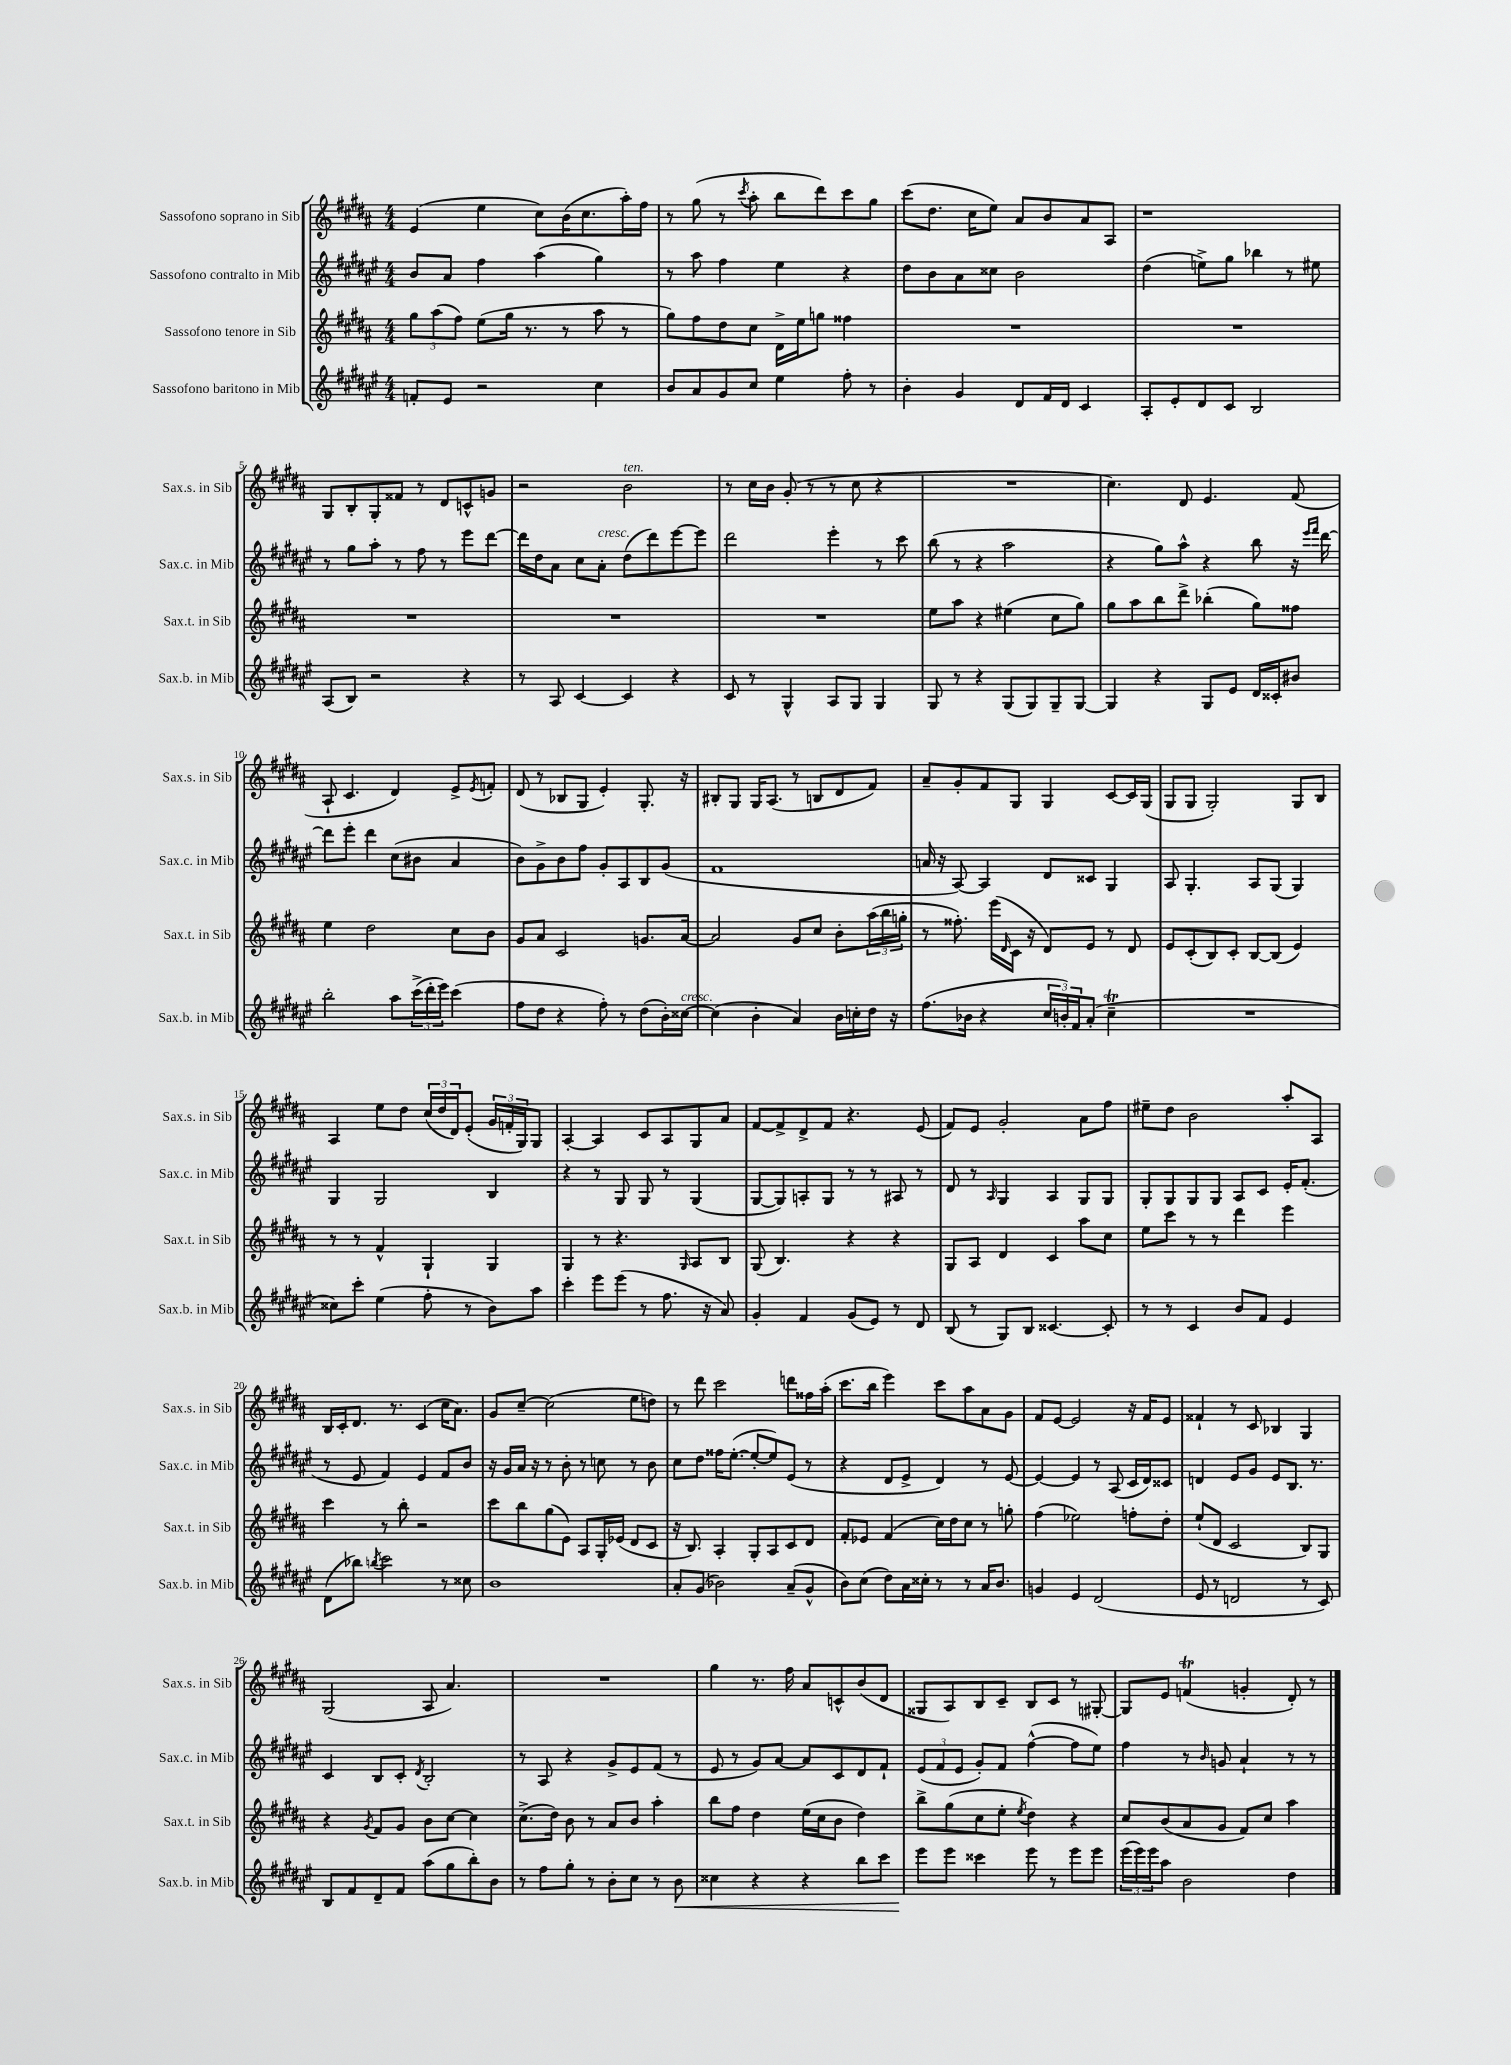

**kern	**dynam	**kern	**kern	**kern
*part4	*part4	*part3	*part2	*part1
*staff4	*staff4	*staff3	*staff2	*staff1
*I"Sassofono baritono in Mib	*	*I"Sassofono tenore in Sib	*I"Sassofono contralto in Mib	*I"Sassofono soprano in Sib
*I'Sax.b. in Mib	*	*I'Sax.t. in Sib	*I'Sax.c. in Mib	*I'Sax.s. in Sib
*clefG2	*	*clefG2	*clefG2	*clefG2
*k[f#c#g#d#a#e#]	*	*k[f#c#g#d#a#]	*k[f#c#g#d#a#e#]	*k[f#c#g#d#a#]
*M4/4	*	*M4/4	*M4/4	*M4/4
=1	=1	=1	=1	=1
8fn'/L	.	12gg#\L	8b/L	(4e/
.	.	(12aa#\	.	.
8e#/J	.	.	8a#/J	.
.	.	12ff#\J)	.	.
2r	.	(8ee\L	4ff#\	4ee\
.	.	16gg#\Jk	.	.
.	.	8.r	.	.
.	.	.	(4aa#\	8cc#\L)
.	.	8r	.	(16b\K
.	.	.	.	8.cc#\
4cc#\	.	8aa#\	4gg#\)	.
.	.	8r	.	16aa#'\L)
.	.	.	.	16ff#\JJ
=2	=2	=2	=2	=2
8b/L	.	8gg#\L)	8r	8r
8a#/	.	8ff#\	8aa#\	(8gg#\
8g#/	.	8dd#\	4ff#\	8r
.	.	.	.	8qccc#/
8cc#/J	.	8cc#\J	.	8aa#'\
4ee#\	.	16d#^\LL	4ee#\	8bb\L
.	.	16ee\J	.	.
.	.	8ggn\J	.	8ddd#\)
8ff#'\	.	4ff##X\	4r	8ccc#\
8r	.	.	.	8gg#\J
=3	=3	=3	=3	=3
4b'\	.	1r	8dd#\L	(8ccc#\L
.	.	.	8b\	8.dd#\J
4g#/	.	.	8a#\	.
.	.	.	.	16cc#\KL
.	.	.	8cc##X\J	8ee\J)
8d#/L	.	.	2b\	8a#/L
16f#/L	.	.	.	8b/
16d#/JJ	.	.	.	.
4c#/	.	.	.	8a#/
.	.	.	.	8A#/J
=4	=4	=4	=4	=4
8A#'/L	.	1r	(4dd#\	1r
8e#'/	.	.	.	.
8d#/	.	.	8een^\L)	.
8c#/J	.	.	8gg#\J	.
2B/	.	.	4bb-X\	.
.	.	.	8r	.
.	.	.	8ee#X\	.
!!LO:LB:g=z
=5	=5	=5	=5	=5
(8A#/L	.	1r	8r	8G#/L
8B/J)	.	.	8gg#\L	8B'/
2r	.	.	8aa#'\J	8G#'/
.	.	.	8r	8f##X/J
.	.	.	8ff#\	8r
.	.	.	8r	8d#/L
4r	.	.	8eee#\L	8cn^^/
.	.	.	[8ddd#\J	8gn/J
=6	=6	=6	=6	=6
8r	.	1r	16ddd#\LL]	2r
.	.	.	16dd#\J	.
8A#/	.	.	8a#\J	.
[4c#/	.	.	8cc#\L	.
!	!	!	!LO:TX:a:i:t=cresc.	!
.	.	.	8a#'\J	.
!	!	!	!	!LO:TX:a:i:t=ten.
4c#/]	.	.	(8dd#\L	2b\
.	.	.	8ddd#\)	.
4r	.	.	[8eee#\	.
.	.	.	8eee#\J]	.
=7	=7	=7	=7	=7
8c#/	.	1r	2ddd#\	8r
8r	.	.	.	16cc#\LL
.	.	.	.	16b\JJ
4G#^^/	.	.	.	(8g#'/
.	.	.	.	8r
8A#/L	.	.	4eee#'\	8r
8G#/J	.	.	.	8cc#\
4G#/	.	.	8r	4r
.	.	.	8ccc#\	.
=8	=8	=8	=8	=8
8G#/	.	8ee\L	(8bb\	1r
8r	.	8aa#\J	8r	.
4r	.	4r	4r	.
(8G#/L	.	(4ee#X\	2aa#\	.
8G#/)	.	.	.	.
8G#~/	.	8cc#\L	.	.
[8G#/J	.	8gg#\J)	.	.
=9	=9	=9	=9	=9
4G#/]	.	8gg#\L	4r	4.cc#\)
.	.	8aa#\	.	.
4r	.	8bb\	8gg#\L)	.
.	.	8ddd#^\J	8aa#^^\J	8d#/
8G#/L	.	(4bb-X'\	4r	4.e/
8e#/J	.	.	.	.
16d#/LL	.	8gg#\L)	8bb\	.
16c##X'/J	.	.	.	.
8b#X/J	.	8ff##X\J	16r	(8f#/
.	.	.	16qqeee#/LL	.
.	.	.	16qqfff#/JJ	.
.	.	.	[16ddd#\	.
!!LO:LB:g=z
=10	=10	=10	=10	=10
2bb'\	.	4ee\	8ddd#\L]	8A#`/
.	.	.	8eee#'\J	4.c#/
.	.	2dd#\	4ddd#\	.
8aa#\L	.	.	(8cc#\L	4d#/)
(24ccc#^\L	.	.	8b#X\J	.
24ddd#'\	.	.	.	.
24eee#\JJ)	.	.	.	.
(4ccc#\	.	8cc#\L	4a#/	8e^/L
.	.	.	.	8qe/
.	.	8b\J	.	8fn'/J
=11	=11	=11	=11	=11
8ff#\L	.	8g#/L	8b\L)	(8d#/
8dd#\J	.	8a#/J	8g#^\	8r
4r	.	2c#/	8b\	8B-X/L
.	.	.	8ff#\J	8G#/J
8ff#'\)	.	.	8g#'/L	4e'/)
8r	.	.	8A#/	.
(8dd#\L	.	8.gn/L	8B/	8.G#'/
16b'\L)	.	.	(8g#/J	.
!LO:TX:a:i:t=cresc.	!	!	!	!
[16cc##X\JJ	.	[16a#/Jk	.	16r
=12	=12	=12	=12	=12
(4cc##\]	.	2a#/]	1f#	8B#X'/L
.	.	.	.	8G#/J
4b'\	.	.	.	16G#/KL
.	.	.	.	(8.A#/J
4a#/)	.	8g#/L	.	8r
.	.	8cc#/J	.	8Bn/L
16b\LL	.	8b'\L	.	8d#/
16ccn'\	.	.	.	.
16dd#\JJ	.	(24aa#\L	.	8f#/J)
.	.	24bb\	.	.
16r	.	.	.	.
.	.	24ggn'\JJ	.	.
=13	=13	=13	=13	=13
(8.ff#\L	.	8r	16an/	8a#~/L
.	.	.	16r	.
.	.	8.ff##X'\)	[8A#/)	8g#'/
16b-X\Jk	.	.	.	.
4r	.	.	4A#/]	8f#/
.	.	(16eee\LL	.	.
.	.	16qqd#/	.	.
.	.	16c#\JJ	.	8G#/J
.	.	16r	.	.
24cc#/LL	.	8d#/L)	8d#/L	4G#/
24bn'/)	.	.	.	.
24f#/J	.	.	.	.
(8a#'/J	.	8e/J	8c##X/J	.
4cc#T~\	.	8r	4G#/	[8c#/L
.	.	8d#/	.	16c#/L]
.	.	.	.	(16G#/JJ
=14	=14	=14	=14	=14
1r	.	8e/L	8A#/	8G#/L
.	.	(8c#'/	4.G#'/	8G#/J
.	.	8B/)	.	2G#'/)
.	.	8c#'/J	.	.
.	.	[8B/L	8A#/L	.
.	.	(8B/J]	(8G#/J	.
.	.	4e/)	4G#/)	8G#/L
.	.	.	.	8B/J
!!LO:LB:g=z
=15	=15	=15	=15	=15
8cc##X\L)	.	8r	4G#/	4A#/
8ccc#'\J	.	8r	.	.
(4ee#\	.	4f#^^/	2G#/	8ee\L
.	.	.	.	8dd#\J
8ff#'\	.	4G#`/	.	(24cc#/LL
.	.	.	.	24dd#/
.	.	.	.	24d#/J)
8r	.	.	.	(8e'/J
8b\L)	.	4G#/	4B/	24g#/LL
.	.	.	.	24fn'/
.	.	.	.	24G#/J)
8aa#\J	.	.	.	8G#/J
=16	=16	=16	=16	=16
4ccc#'\	.	4G#/	4r	[4A#'/
8eee#\L	.	8r	8r	4A#/]
(8eee#\J	.	4.r	8G#/	.
8r	.	.	8G#/	8c#/L
8.ff#\	.	.	8r	8A#/
.	.	16qqG#/	.	.
.	.	8A#/L	(4G#/	8G#/
16r	.	.	.	.
8a#/)	.	8B/J	.	8a#/J
=17	=17	=17	=17	=17
4g#'/	.	(8G#/	[8G#/L	[8f#/L
.	.	4.B/)	8G#/])	8f#^/]
4f#/	.	.	8An'/	8d#^/
.	.	.	8G#/J	8f#/J
(8g#/L	.	4r	8r	4.r
8e#/J)	.	.	8r	.
8r	.	4r	8A#X/	.
8d#/	.	.	8r	(8e/
=18	=18	=18	=18	=18
(8B/	.	8G#/L	8d#/	8f#/L)
8r	.	8A#/J	8r	8e/J
.	.	.	16qqA#/	.
8G#/L)	.	4d#/	4G#/	2g#'/
8B/J	.	.	.	.
[4.c##X/	.	4c#/	4A#/	.
.	.	8aa#\L	8G#/L	8a#\L
8c##'/]	.	8cc#\J	8G#/J	8ff#\J
=19	=19	=19	=19	=19
8r	.	8ee\L	8G#'/L	8ee#X~\L
8r	.	8ccc#\J	8G#/	8dd#\J
4c#/	.	8r	8G#/	2b\
.	.	8r	8G#/J	.
8b/L	.	4ddd#\	8A#/L	.
8f#/J	.	.	8c#/J	.
4e#/	.	4eee\	16e#'/KL	8aa#'/L
.	.	.	(8.f#'/J	.
.	.	.	.	8A#/J
!!LO:LB:g=z
=20	=20	=20	=20	=20
(8d#\L	.	4ccc#\	8r	16B/LL
.	.	.	.	16c#'/J
8bb-X\J)	.	.	8e#/	8.d#/J
8qbbn/	.	.	.	.
2ccc#\	.	8r	4f#/)	.
.	.	.	.	8.r
.	.	8bb'\	.	.
.	.	2r	4e#/	(4c#/
8r	.	.	8f#/L	16cc#\KL
.	.	.	.	8.a#\J)
8cc##X\	.	.	8b/J	.
=21	=21	=21	=21	=21
1b	.	8ccc#\L	16r	8g#/L
.	.	.	16g#/LL	.
.	.	8bb\	16a#/JJ	[8cc#~/J
.	.	.	16r	.
.	.	(8gg#\	8r	(2cc#\]
.	.	8e\J)	8b'\	.
.	.	8A#/L	8r	.
.	.	16G#'/L	8ccn\	.
.	.	(16e-X/JJ	.	.
.	.	8d#/L	8r	8ee\L
.	.	8c#/J	8b\	8ddn\J)
=22	=22	=22	=22	=22
8a#'/L	.	16r	8cc#\L	8r
.	.	8.B/)	.	.
(8g#/J	.	.	8dd#\J	8ddd#\
2b-X\)	.	4A#'/	16ff##X\KL	2ccc#\
.	.	.	([8.ee#'\J	.
.	.	8G#'/L	8ee#'/L_	.
.	.	8A#/	8ee#/])	.
(8a#~/L	.	8c#/	(8e#/J	8dddn\L
8g#^^/J	.	8d#/J	8r	16ff##X\L
.	.	.	.	(16aa#'\JJ
=23	=23	=23	=23	=23
8b\L)	.	8f#'/L	4r	8.ccc#\L
(8cc#\J	.	8e-X/J	.	.
.	.	.	.	16bb\Jk
8dd#\L)	.	(4f#/	8d#/L	4eee\)
16a#\L	.	.	8e#^/J	.
16cc##X'\JJ	.	.	.	.
8r	.	16cc#\LL)	4d#/)	8ccc#\L
.	.	16dd#\J	.	.
8r	.	8cc#\J	.	8aa#\
16a#/KL	.	8r	8r	8a#\
8.b/J	.	.	.	.
.	.	8ggn'\	[8e#/	8g#\J
=24	=24	=24	=24	=24
4gn/	.	(4ff#\	4e#/_	8f#/L
.	.	.	.	[8e/J
4e#/	.	2ee-X\)	4e#/]	2e/]
(2d#/	.	.	8r	.
.	.	.	(8A#/	.
.	.	8ffn'\L	16c#/LL	16r
.	.	.	16d#/J)	16f#/KL
.	.	8dd#'\J	8c##X/J	8e/J
=25	=25	=25	=25	=25
8e#/	.	(8ee`/L	4dn/	4f##X`/
8r	.	8d#/J	.	.
2dn/	.	2c#/	8e#/L	8r
.	.	.	8g#/J	8c#/
.	.	.	8e#/L	4B-X/
.	.	.	8.B/J	.
8r	.	8B/L)	.	4G#/
.	.	.	8.r	.
8c#/)	.	8G#/J	.	.
!!LO:LB:g=z
=26	=26	=26	=26	=26
8B/L	.	4r	4c#/	(2G#/
8f#/	.	.	.	.
.	.	8qg#/	.	.
8d#~/	.	8f#/L	8B/L	.
8f#/J	.	8g#/J	8c#'/J	.
.	.	.	8qd#/	.
(8aa#\L	.	8b\L	2B'/	8A#/
8gg#\	.	[8cc#\J	.	4.a#/)
8bb'\)	.	4cc#\]	.	.
8b\J	.	.	.	.
=27	=27	=27	=27	=27
8r	.	(8.cc#^\L	8r	1r
8ff#\L	.	.	8A#/	.
.	.	16dd#\Jk)	.	.
8gg#'\J	.	8b\	4r	.
8r	.	8r	.	.
8b'\L	.	8a#/L	8g#^/L	.
8cc#\J	.	8b/J	8e#/	.
8r	.	4aa#'\	(8f#/J	.
!	!LO:HP:b	!	!	!
8b\	<	.	8r	.
=28	=28	=28	=28	=28
4cc##X\	.	8bb\L	8e#/	4gg#\
.	.	8ff#\J	8r	.
4r	.	4dd#\	8g#/L)	8.r
.	.	.	[8a#/J	.
.	.	.	.	16ff#\
4r	.	(16ee\LL	8a#/L]	8a#/L
.	.	16cc#\J	.	.
.	.	8b\J	8c#/	8cn^^/
8bb\L	.	4dd#\)	8d#/	(8b/
8ccc#\J	.	.	8f#`/J	8d#/J
=29	=29	=29	=29	=29
8eee#\L	.	8bb^\L	(12e#/L	8G##X/L
.	.	.	12f#/	.
8eee#\J	[	(8gg#\	.	8A#/)
.	.	.	12e#/J	.
4ccc##X\	.	8cc#\	8g#'/L)	8B/
.	.	8ee'\J	8f#/J	8c#~/J
.	.	8qee/	.	.
8eee#\	.	4dd#\)	([4ff#^^\	8B/L
8r	.	.	.	8c#/J
8eee#\L	.	4r	8ff#\L]	8r
8eee#\J	.	.	8ee#\J)	[8G#X'/
=30	=30	=30	=30	=30
(24eee#\LL	.	8cc#/L	4ff#\	8G#/L]
24eee#\)	.	.	.	.
24eee#\J	.	.	.	.
8aa#\J	.	(8b/	.	8e/J
2b\	.	8a#/	8r	(4fnT/
.	.	.	16qqb/	.
.	.	8g#/J	8gn/	.
.	.	8f#/L)	4a#`/	4gn'/
.	.	8cc#/J	.	.
4dd#\	.	4aa#\	8r	8d#'/)
.	.	.	8r	8r
==	==	==	==	==
*-	*-	*-	*-	*-
